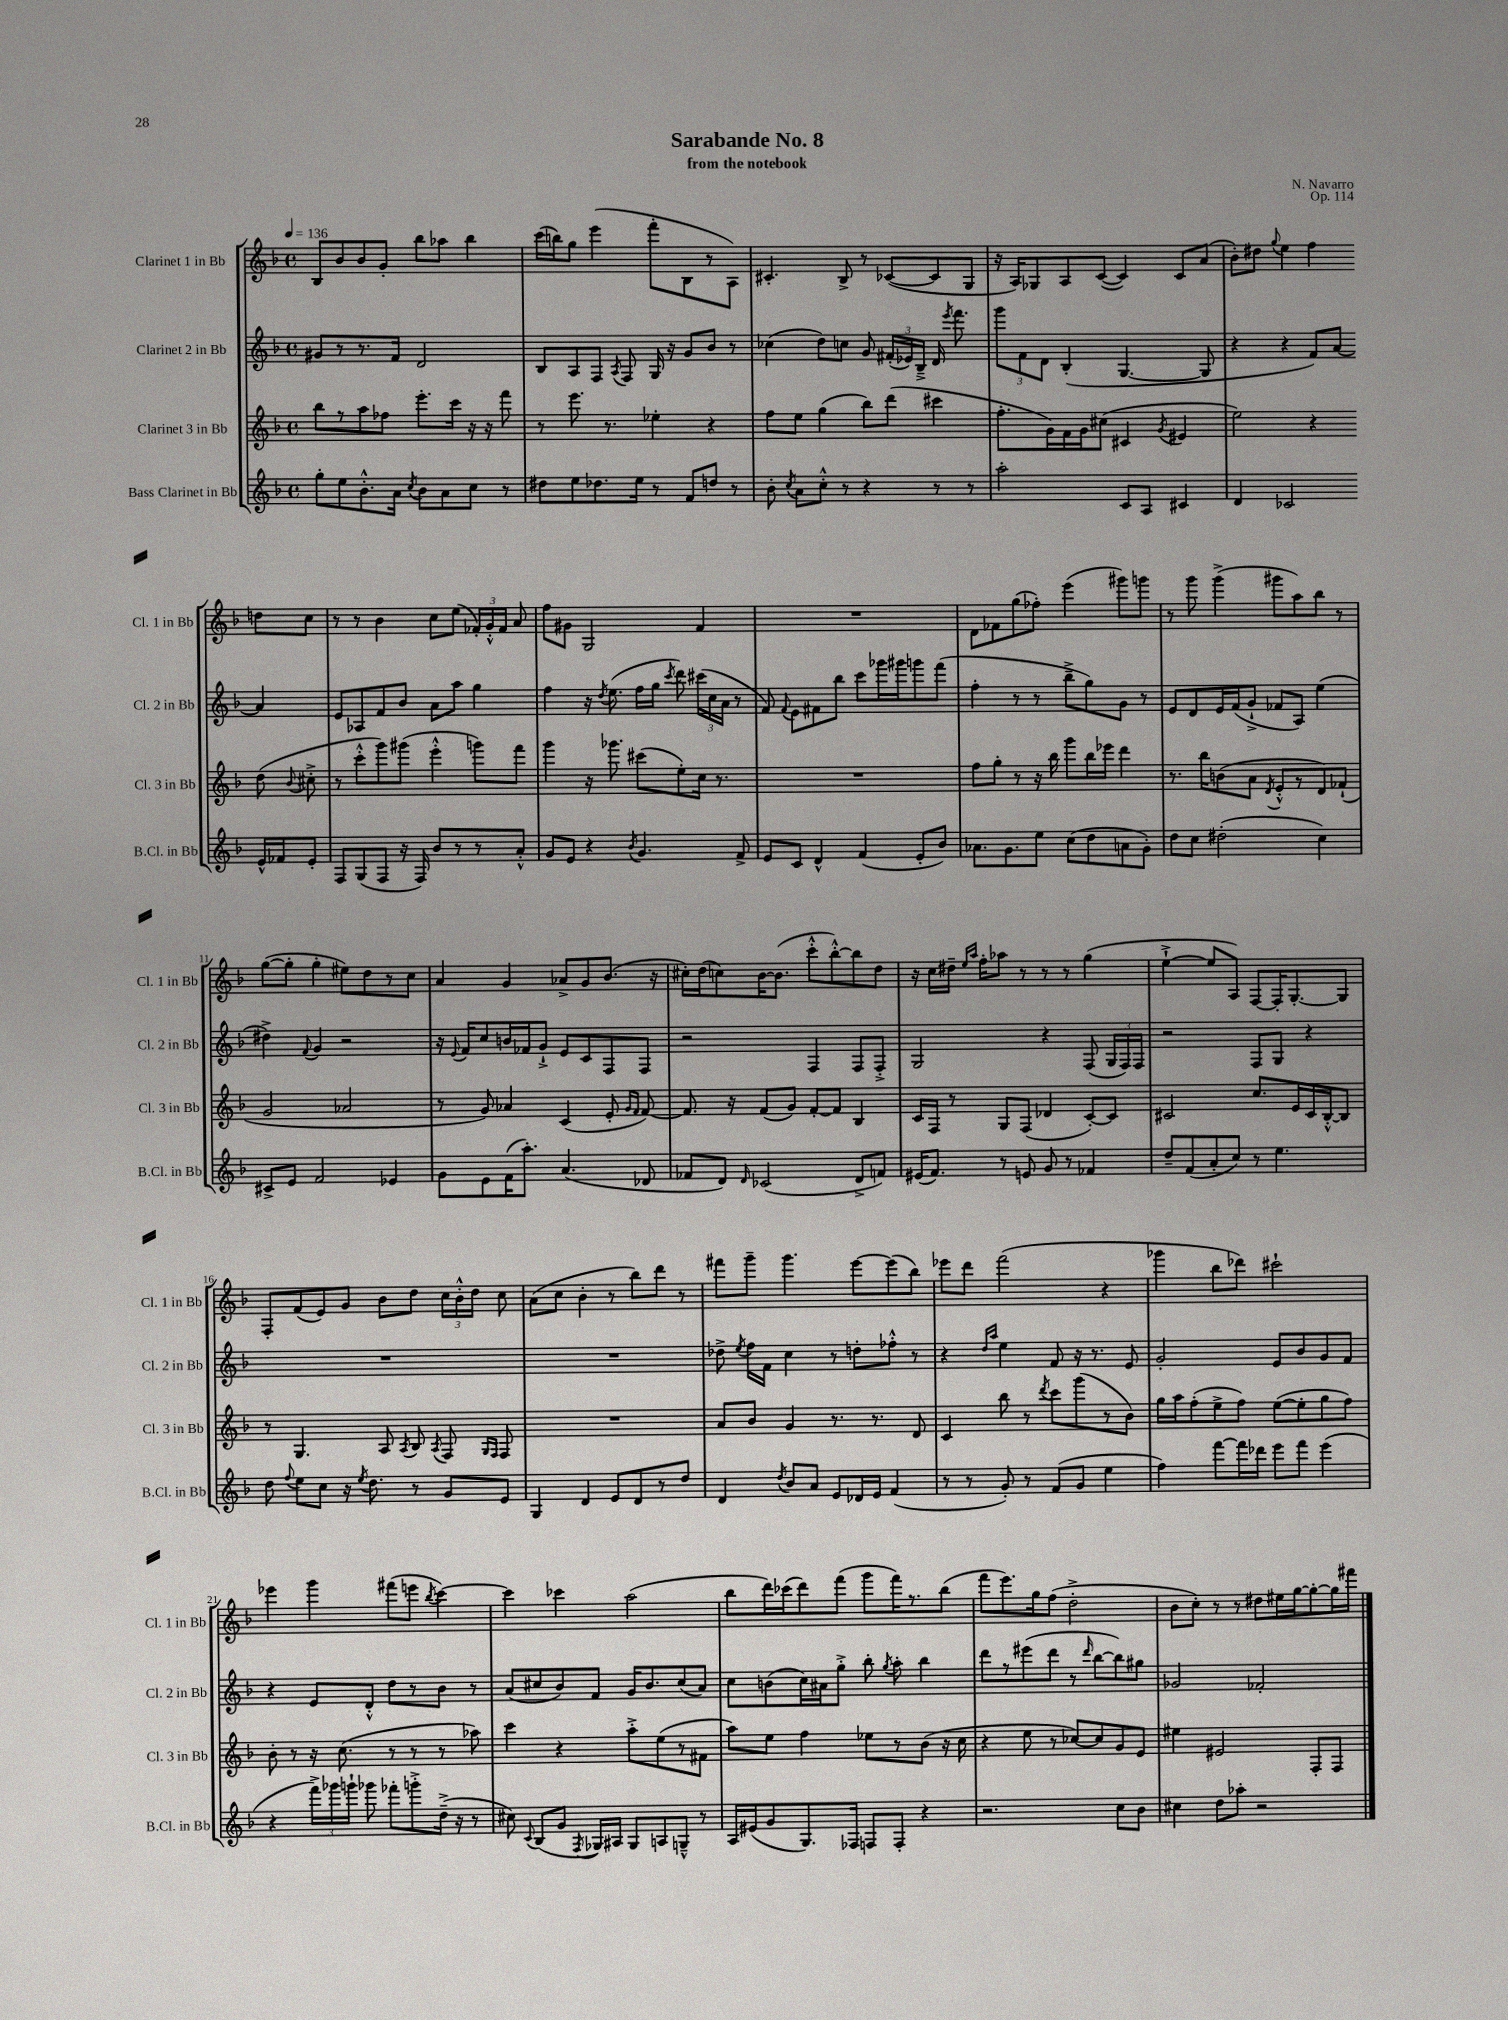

**kern	**kern	**kern	**kern
*part4	*part3	*part2	*part1
*staff4	*staff3	*staff2	*staff1
*I"Bass Clarinet in Bb	*I"Clarinet 3 in Bb	*I"Clarinet 2 in Bb	*I"Clarinet 1 in Bb
*I'B.Cl. in Bb	*I'Cl. 3 in Bb	*I'Cl. 2 in Bb	*I'Cl. 1 in Bb
*clefG2	*clefG2	*clefG2	*clefG2
*k[b-]	*k[b-]	*k[b-]	*k[b-]
*M4/4	*M4/4	*M4/4	*M4/4
*met(c)	*met(c)	*met(c)	*met(c)
*MM136	*MM136	*MM136	*MM136
=1	=1	=1	=1
8gg'\L	8bb-\L	8g#X/L	8B-/L
8ee\	8r	8r	8b-/
8.b-'^^\	8aa\	8.r	8b-/
.	8ff-X\J	.	8g'/J
16a\Jk	.	16f/Jk	.
8qcc/	.	.	.
8b-\L	8.eee'\L	2d/	8bb-\L
8a\	.	.	8aa-X\J
.	16ccc\Jk	.	.
8cc\J	16r	.	4bb-\
.	16r	.	.
8r	8fff\	.	.
=2	=2	=2	=2
8dd#X\L	8r	8B-/L	(16ccc\LL
.	.	.	16bbn\J)
8ee\	8.eee\	8A/	8gg\J
8.dd-X\	.	8F/J	(4eee\
.	8.r	.	.
.	.	8qA/	.
.	.	8F/	.
16ee\Jk	.	.	.
8r	4ee-X'\	16G/	8fff'\L
.	.	16r	.
8f/L	.	8g/L	8B-\
8ddn/J	4r	8b-/J	8r
8r	.	8r	8A\J)
=3	=3	=3	=3
8b-'\	8ff\L	(4cc-X\	4.c#X'/
8qcc/	.	.	.
8a\L	8ee\J	.	.
8cc'^^\J	(4gg\	8dd\L)	.
8r	.	8ccn\J	8B-^/
4r	8bb-\L)	8g/	8r
.	(8ddd\J	(24f#X'/LL	([8c-X/L
.	.	24e-X/)	.
.	.	24B-~^/JJ	.
8r	4ccc#X\	16d/	8c-/]
.	.	8qeee/	.
.	.	8.fff\	.
8r	.	.	8G/J
=4	=4	=4	=4
2aa'\	8.ff'\L	12ggg\L	16r
.	.	.	16A/KL)
.	.	12f\	.
.	.	.	8G-X/
.	.	12d\J	.
.	16g\L)	.	.
.	16f\	(4B-'/	8A/
.	16g\J	.	.
.	(8cc#X\J	.	([8c/J
8c/L	4c#X/	[4.G/	4c/])
8A/J	.	.	.
.	8qg/	.	.
4c#X/	4e#X/	.	8c/L
.	.	8G/]	(8a/J
=5	=5	=5	=5
4d/	2ee\)	4r	8b-'\L)
.	.	.	8dd#X\J
.	.	.	8qqgg/
2c-X/	.	4r	4ee\
.	4r	8f/L)	4ff\
.	.	[8a/J	.
16e^^/LL	(8dd\	4a/]	8ddn\L
16f-X/J	.	.	.
.	8qqb-/	.	.
8e'/J	8cc#X'^\	.	8cc\J
!!LO:LB:g=z
=6	=6	=6	=6
8F/L	8r	8e/L	8r
(8G/	8ccc'^^\L	8A-X/	8r
8F/J	8ggg\)	8f/	4b-\
16r	(8ggg#X\J	8b-/J	.
16F/)	.	.	.
8b-/L	4eee'^^\	8a\L	8cc\L
8r	.	8aa\J	(8ee\J
8r	8gggn\L)	4gg\	24f-X'/LL)
.	.	.	24g'^^/
.	.	.	24f-/JJ
8a'^^/J	8fff\J	.	8a/
=7	=7	=7	=7
8g/L	4ggg\	4ff\	8ff\L
8e/J	.	.	8g#X\J
4r	16r	16r	2G/
.	.	8qdd/	.
.	8.ggg-X\	(8.ee\	.
8qb-/	.	.	.
4.g/	(8ccc#X\L	16ff\LL	.
.	.	16gg\JJ	.
.	.	8qccc/	.
.	8ee'\)	8ddd\)	.
.	16cc\Jk	(24ccc#X\LL	4f/
.	.	24cc\	.
.	8.r	.	.
.	.	24a\JJ	.
8f^/	.	8r	.
=8	=8	=8	=8
8e/L	1r	8f/)	1r
.	.	8qqf/	.
8c/J	.	8e\L	.
4d^^/	.	8f#X\	.
.	.	8bb-\J	.
(4f/	.	8ccc\L	.
.	.	16ggg-X\L	.
.	.	16ggg#X\J	.
8e'/L	.	8gggn\	.
8b-/J)	.	(8fff\J	.
=9	=9	=9	=9
8.a-X\L	8ff\L	4ff'\	8d\L
.	8gg'\J	.	8f-X\
8.g\	.	.	.
.	8r	8r	(8gg\
8ee\J	16r	8r	8ff-X'\J)
.	16bb-\	.	.
(8cc\L	8ggg\L	8bb-~^\L	(4eee\
8dd\	16bb-\L	8gg\)	.
.	16eee-X\JJ	.	.
8an\	4ddd\	8g\J	8ggg#X\L)
8g'\J)	.	8r	8gggn\J
=10	=10	=10	=10
8dd\L	8.r	8e/L	8r
8cc\J	.	8d/	8ggg\
.	16bb-\KL	.	.
(2dd#X'\	(8bn\	16e/L	(4ggg^\
.	.	(16f/J	.
.	8a\J	8g`^/J	.
.	8qd/	.	.
.	8e'^^/L	8f-X/L	8ggg#X\L
.	8r	8A/J)	8aa\)
4cc\)	8d/)	(4ee\	8bb-\J
.	(8f-X`/J	.	8r
!!LO:LB:g=z
=11	=11	=11	=11
8c#X^/L	2g/	4dd#X^\)	([8gg\L
8e/J	.	.	8gg'\J]
.	.	8qqf/	.
2f/	.	4g/	4gg'\
.	2a-X/	2r	8ee#X\L)
.	.	.	8dd\
4e-X/	.	.	8r
.	.	.	8cc\J
=12	=12	=12	=12
8g\L	8r	16r	4a/
.	.	8qqe/	.
.	.	16f/KL	.
8e\	8g/)	8cc/	.
(16f\K	4a-X/	16bn/L	4g/
8.aa'\J)	.	16f-X/J	.
.	.	8g`^/J	.
(4.a/	(4c/	8e/L	8a-X^/L
.	.	8c/	8g/
.	8e'/	8F/	(8.b-/J
.	16qqg/LL	.	.
.	16qqf/JJ	.	.
8d-X/	[8f/)	8F/J	.
.	.	.	16r
=13	=13	=13	=13
8f-X/L	8.f/]	2r	16cc#X'\LL)
.	.	.	(16dd\J
8d/J)	.	.	8ccn\)
.	16r	.	.
16qqd/	.	.	.
(2c-X/	(8f/L	.	[16b-\K
.	.	.	(8.b-\J]
.	8g/J)	.	.
.	[8f'/L	4F/	8ccc'^^\L
.	8f/J]	.	[8bb-'^^\)
8d^/L	4B-/	8F/L	8bb-\]
8fn/J)	.	8F'^/J	8dd\J
=14	=14	=14	=14
(16e#X/KL	16c/LL	2G/	16r
8.f/J)	16F/JJ	.	16cc\LL
.	8r	.	16dd#X~\JJ
.	.	.	16qqee/LL
.	.	.	16qqaa/JJ
.	.	.	16ff'\KL
8r	8G/L	.	8aa-X\J
8en/	(8F/J	.	8r
8g/	4d-X/	4r	8r
8r	.	.	8r
4f-X/	[8c'/L)	(8F/	(4gg\
.	8c/J]	24G/LL	.
.	.	24F/)	.
.	.	24F/JJ	.
=15	=15	=15	=15
8dd~/L	2c#X/	2r	[4ee`^\
(8f/	.	.	.
8a'/	.	.	8ee/L]
8cc/J)	.	.	8A/J)
8r	8.cc/L	8F/L	[8F/L
4.ee\	.	8G/J	16F'/K]
.	16e/L	.	[8.G'/
.	16c#/	4r	.
.	[16B-'^^/J	.	.
.	8B-/J]	.	8G/J]
!!LO:LB:g=z
=16	=16	=16	=16
8dd\	8r	1r	8F'/L
8qqff/	.	.	.
8ee\L	4.G/	.	(8f/
8cc\J	.	.	8e/)
16r	.	.	8g/J
8qee/	.	.	.
8.dd\	.	.	.
.	8A/	.	8b-\L
.	8qA/	.	.
8r	8B-/	.	8dd\J
.	8qA/	.	.
8g/L	8F/	.	24cc\LL
.	.	.	24b-'^^\
.	.	.	24dd\JJ
.	16qqG/LL	.	.
.	16qqF/JJ	.	.
8e/J	8F/	.	8cc\
=17	=17	=17	=17
4G/	1r	1r	(8a\L
.	.	.	8cc\J
4d/	.	.	4b-'\
8e/L	.	.	8r
8d/	.	.	8bb-\L)
8r	.	.	8ddd\J
8dd/J	.	.	8r
=18	=18	=18	=18
4d/	8a/L	8dd-X^\	8fff#X\L
.	.	8qee/	.
.	8b-/J	16ff\LL	8ggg~\J
.	.	16f\JJ	.
8qdd/	.	.	.
8b-/L	4g/	4cc\	4.ggg\
8a/J	.	.	.
8e/L	8.r	8r	.
16d-X/L	.	8ddn'\L	[8eee\L
16e/JJ	8.r	.	.
(4f/	.	8ff-X'^^\J	(8eee\]
.	8d/	8r	8bb-\J)
=19	=19	=19	=19
8r	4c/	4r	8eee-X\L
8r	.	.	8ddd\J
.	.	16qqdd/LL	.
.	.	16qqaa/JJ	.
8g'/)	8bb-\	4ee\	(2fff\
8r	8r	.	.
.	8qddd/	.	.
(8f/L	8ccc\L	8f/	.
8g/J	(8ggg\	16r	.
.	.	8.r	.
4ee\	8r	.	4r
.	8b-\J)	8e/	.
=20	=20	=20	=20
4ff\)	16gg\LL	2g'/	4ggg-X\
.	16aa\J	.	.
.	(8ff'\	.	.
[8fff\L	8ee^\	.	8bb-\L
16fff\L]	8ff\J)	.	8ddd-X\J)
16ddd-X\JJ	.	.	.
8eee\L	([8ee\L	8e/L	2ccc#X`\
8fff\J	8ee'\]	8b-/	.
(4eee\	8gg\	8g/	.
.	8ff\J)	8f/J	.
!!LO:LB:g=z
=21	=21	=21	=21
4r	8b-'\	4r	4eee-X\
.	8r	.	.
24fff^\LL)	16r	8e/L	4ggg\
24ggg-X\	.	.	.
.	(8.cc\	.	.
24gggn`\JJ	.	.	.
8ggg-X\	.	8d'^^/J	.
8fff-X'\L	8r	8dd\L	(8fff#X\L
8gggn'^\	8r	8r	8eeen\J
.	.	.	8qbb-/
(16dd~^\Jk	8r	8b-\J	[4ccc\)
16r	.	.	.
8r	8aa-X\)	8r	.
=22	=22	=22	=22
8cc#X\)	4ccc\	(8a/L	4ccc\]
8qqc/	.	.	.
(8B-/L	.	8cc#X/	.
8g/J	4r	8b-/)	4ccc-X\
8qF/	.	.	.
16G-X/LL)	.	8f/J	.
16A#X/JJ	.	.	.
8G-/L	8aa'^\L	16g/KL	(2aa\
.	.	8.b-/	.
8An/	(8ee\	.	.
8Gn~^^/J	8r	(8cc#/	.
8r	8f#X\J	8a/J)	.
=23	=23	=23	=23
16A/LL	8aa\L)	8cc\L	8bb-\L
(16e#X/J	.	.	.
8g/	8ee\J	(8bn\	16ddd\L)
.	.	.	(16ccc-X\J
8.G/)	4ff\	16cc\L)	8ddd\)
.	.	16a#X\J	.
.	.	8gg'^\J	(8fff\J
16F-X/Jk	.	.	.
8Fn/L	8ee-X\L	8bb-'\	8ggg\L
.	.	8qgg/	.
8F'/J	8r	8aa'\	16fff\K)
.	.	.	8.r
4r	(8b-\J	4bb-\	.
.	16r	.	(8bb-\J
.	16cc\	.	.
=24	=24	=24	=24
2.r	4r	8ddd\L	8fff\L
.	.	8r	8.eee\)
.	8ee\	(8eee#X\	.
.	.	.	16gg\k
.	8r	8ddd\J	(8ff\J
.	[8cc-X/L)	8r	2dd'^\
.	.	16qqddd/	.
.	8cc-/]	[8bb-\L	.
8cc\L	8g/	8bb-\])	.
8b-\J	8e/J	8gg#X\J	.
=25	=25	=25	=25
4cc#X\	4ee#X\	2g-X/	8b-\L
.	.	.	8cc'\J)
8dd\L	2e#X/	.	8r
8aa-X'\J	.	.	8r
2r	.	2f-X'/	8dd#X\L
.	.	.	16ee#X\L
.	.	.	[16gg\J
.	8F'/L	.	8gg'\_
.	8F/J	.	16gg\L]
.	.	.	16fff#X\JJ
==	==	==	==
*-	*-	*-	*-
